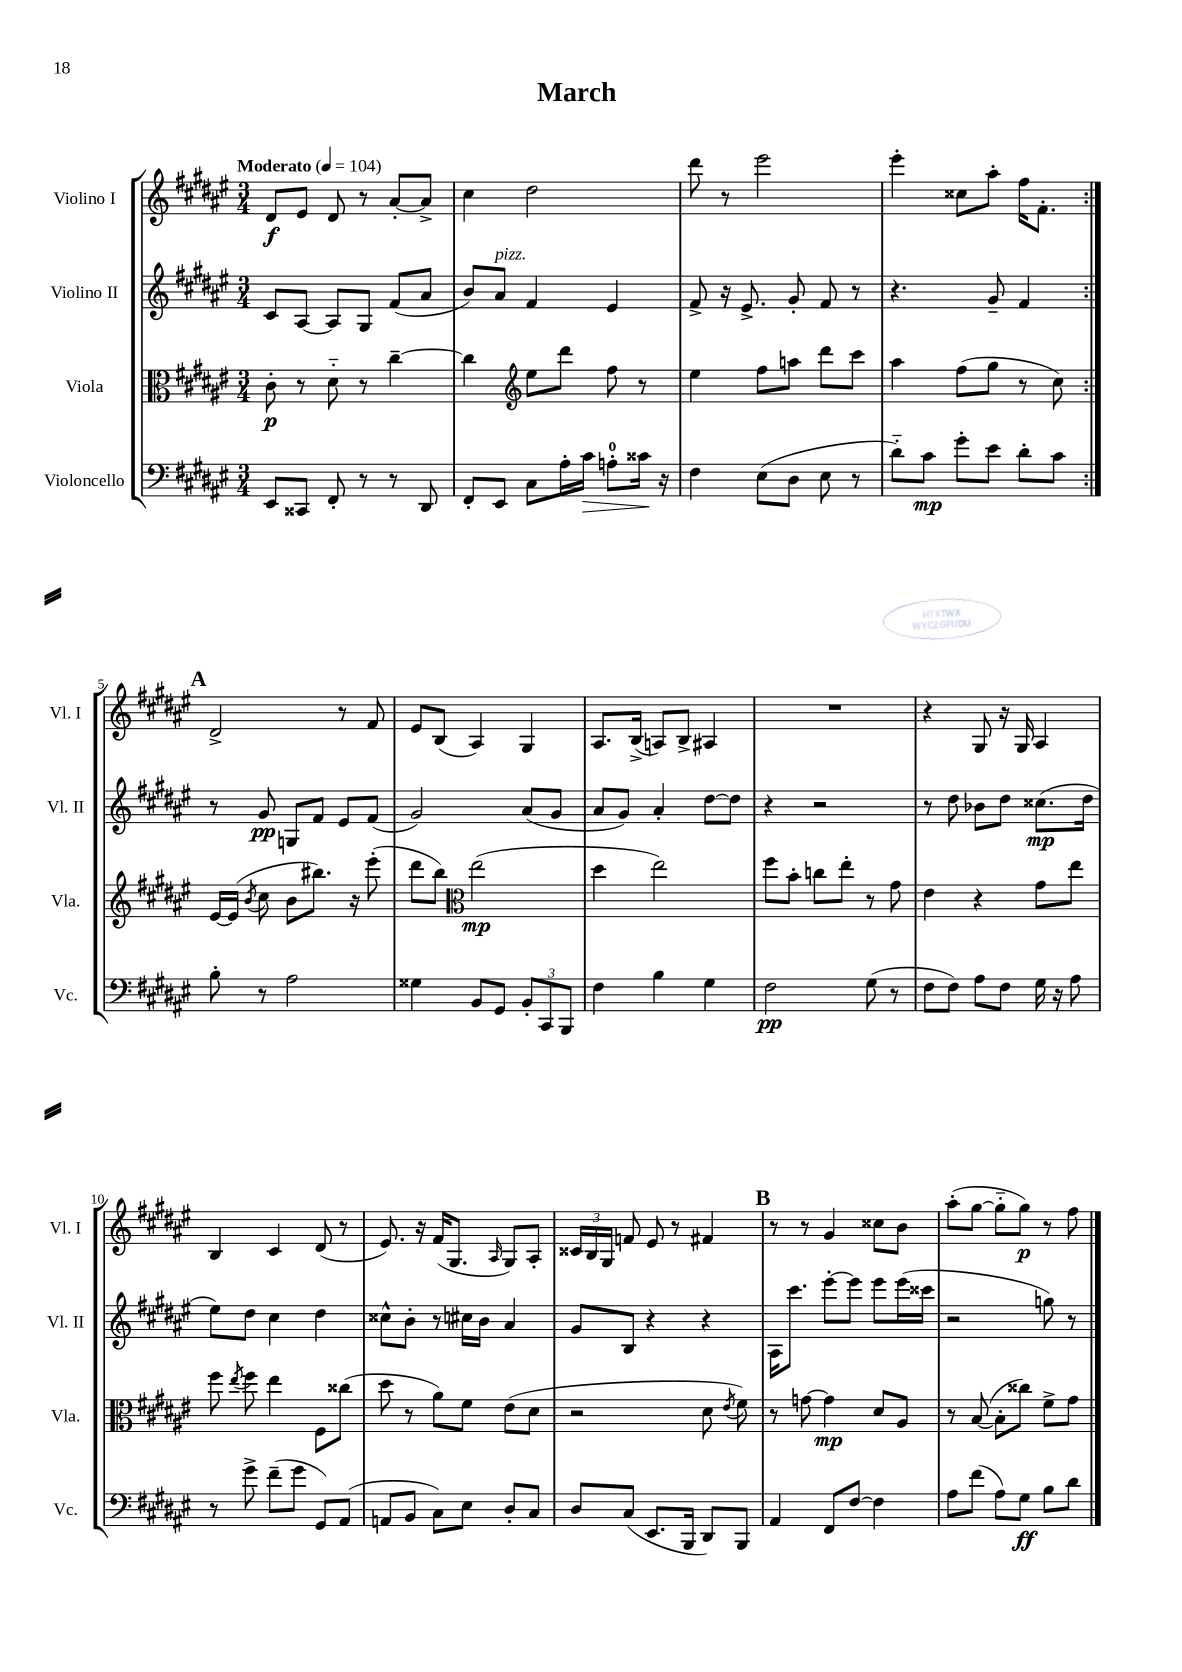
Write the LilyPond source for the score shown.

\header { title = "March" }
<<
\new StaffGroup <<
\new Staff = "s0" \with { instrumentName = "Violino I" shortInstrumentName = "Vl. I" } {
    \clef treble \key fis \major \numericTimeSignature \time 3/4 \tempo "Moderato" 4 = 104
    \autoBeamOff \repeat volta 2 { dis'8[\f eis'8] dis'8 r8 ais'8[~-. ais'8]-> |
    cis''4 dis''2 |
    dis'''8 r8 eis'''2 |
    eis'''4-. cisis''8[ ais''8]-. fis''16[ fis'8.]-. | }
    \mark \markup { \bold "A" } dis'2-> r8 fis'8 |
    eis'8[ b8]( ais4) gis4 |
    ais8.[ b16]->( a8[) b8]-> ais4 |
    R2. |
    r4 gis8 r16 gis16 ais4 |
    b4 cis'4 dis'8( r8 |
    eis'8.) r16 fis'16[( gis8.] \grace { ais16 } gis8[) ais8]-. |
    \tuplet 3/2 { cisis'16[ b16 gis16] } f'8 eis'8 r8 fis'4 |
    \mark \markup { \bold "B" } r8 r8 gis'4 cisis''8[ b'8] |
    ais''8[-.( gis''8]~ gis''8[-_ gis''8]\p) r8 fis''8 \bar "|." |
}
\new Staff = "s1" \with { instrumentName = "Violino II" shortInstrumentName = "Vl. II" } {
    \clef treble \key fis \major \numericTimeSignature \time 3/4
    \autoBeamOff \repeat volta 2 { cis'8[ ais8]~ ais8[ gis8] fis'8[( ais'8] |
    b'8[) ais'8]^\markup { \italic "pizz." } fis'4 eis'4 |
    fis'8-> r16 eis'8.-> gis'8-. fis'8 r8 |
    r4. gis'8-- fis'4 | }
    \mark \markup { \bold "A" } r8 gis'8\pp g8[ fis'8] eis'8[ fis'8]( |
    gis'2) ais'8[( gis'8] |
    ais'8[ gis'8]) ais'4-. dis''8[~ dis''8] |
    r4 r2 |
    r8 dis''8 bes'8[ dis''8] cisis''8.[\mp( dis''16] |
    eis''8[) dis''8] cis''4 dis''4 |
    cisis''8[-^ b'8]-. r8 cis''16[ b'16] ais'4 |
    gis'8[ b8] r4 r4 |
    \mark \markup { \bold "B" } ais16[ cis'''8.] eis'''8[~-. eis'''8] eis'''8[ eis'''16( cisis'''16] |
    r2 g''8) r8 \bar "|." |
}
\new Staff = "s2" \with { instrumentName = "Viola" shortInstrumentName = "Vla." } {
    \clef alto \key fis \major \numericTimeSignature \time 3/4
    \autoBeamOff \repeat volta 2 { cis'8-.\p r8 dis'8-_ r8 cis''4~-- |
    cis''4 \clef treble eis''8[ dis'''8] fis''8 r8 |
    eis''4 fis''8[ a''8] dis'''8[ cis'''8] |
    ais''4 fis''8[( gis''8] r8 cis''8) | }
    \mark \markup { \bold "A" } eis'16[~ eis'16]( \acciaccatura { b'8 } cis''8 b'8[ bis''8.]) r16 eis'''8-.( |
    dis'''8[ b''8]) \clef alto eis''2\mp( |
    dis''4 eis''2) |
    fis''8[ b'8]-. c''8[ eis''8]-. r8 gis'8 |
    eis'4 r4 gis'8[ eis''8] |
    fis''8 \acciaccatura { eis''8 } fis''8 eis''4 fis8[ cisis''8]( |
    dis''8 r8 ais'8[) fis'8] eis'8[( dis'8] |
    r2 dis'8 \acciaccatura { eis'8 } fis'8) |
    \mark \markup { \bold "B" } r8 g'8~ g'4\mp dis'8[ ais8] |
    r8 b8~( b8[-. cisis''8]) fis'8[-> gis'8] \bar "|." |
}
\new Staff = "s3" \with { instrumentName = "Violoncello" shortInstrumentName = "Vc." } {
    \clef bass \key fis \major \numericTimeSignature \time 3/4
    \autoBeamOff \repeat volta 2 { eis,8[ cisis,8] fis,8-. r8 r8 dis,8 |
    fis,8[-. eis,8] cis8[ ais16-. cis'16]\> a8[-0-. cisis'16]\! r16 |
    fis4 eis8[( dis8] eis8 r8 |
    dis'8[-_) cis'8]\mp gis'8[-. eis'8] dis'8[-. cis'8] | }
    \mark \markup { \bold "A" } b8-. r8 ais2 |
    gisis4 b,8[ gis,8] \tuplet 3/2 { b,8[-. cis,8 b,,8] } |
    fis4 b4 gis4 |
    fis2\pp gis8( r8 |
    fis8[ fis8]) ais8[ fis8] gis16 r16 ais8 |
    r8 gis'8-> fis'8[--( gis'8] gis,8[) ais,8]( |
    a,8[ b,8] cis8[) eis8] dis8[-. cis8] |
    dis8[ cis8]( eis,8.[ b,,16] dis,8[) b,,8] |
    \mark \markup { \bold "B" } ais,4 fis,8[ fis8]~ fis4 |
    ais8[ fis'8]( ais8[) gis8]\ff b8[ dis'8] \bar "|." |
}
>>
>>
